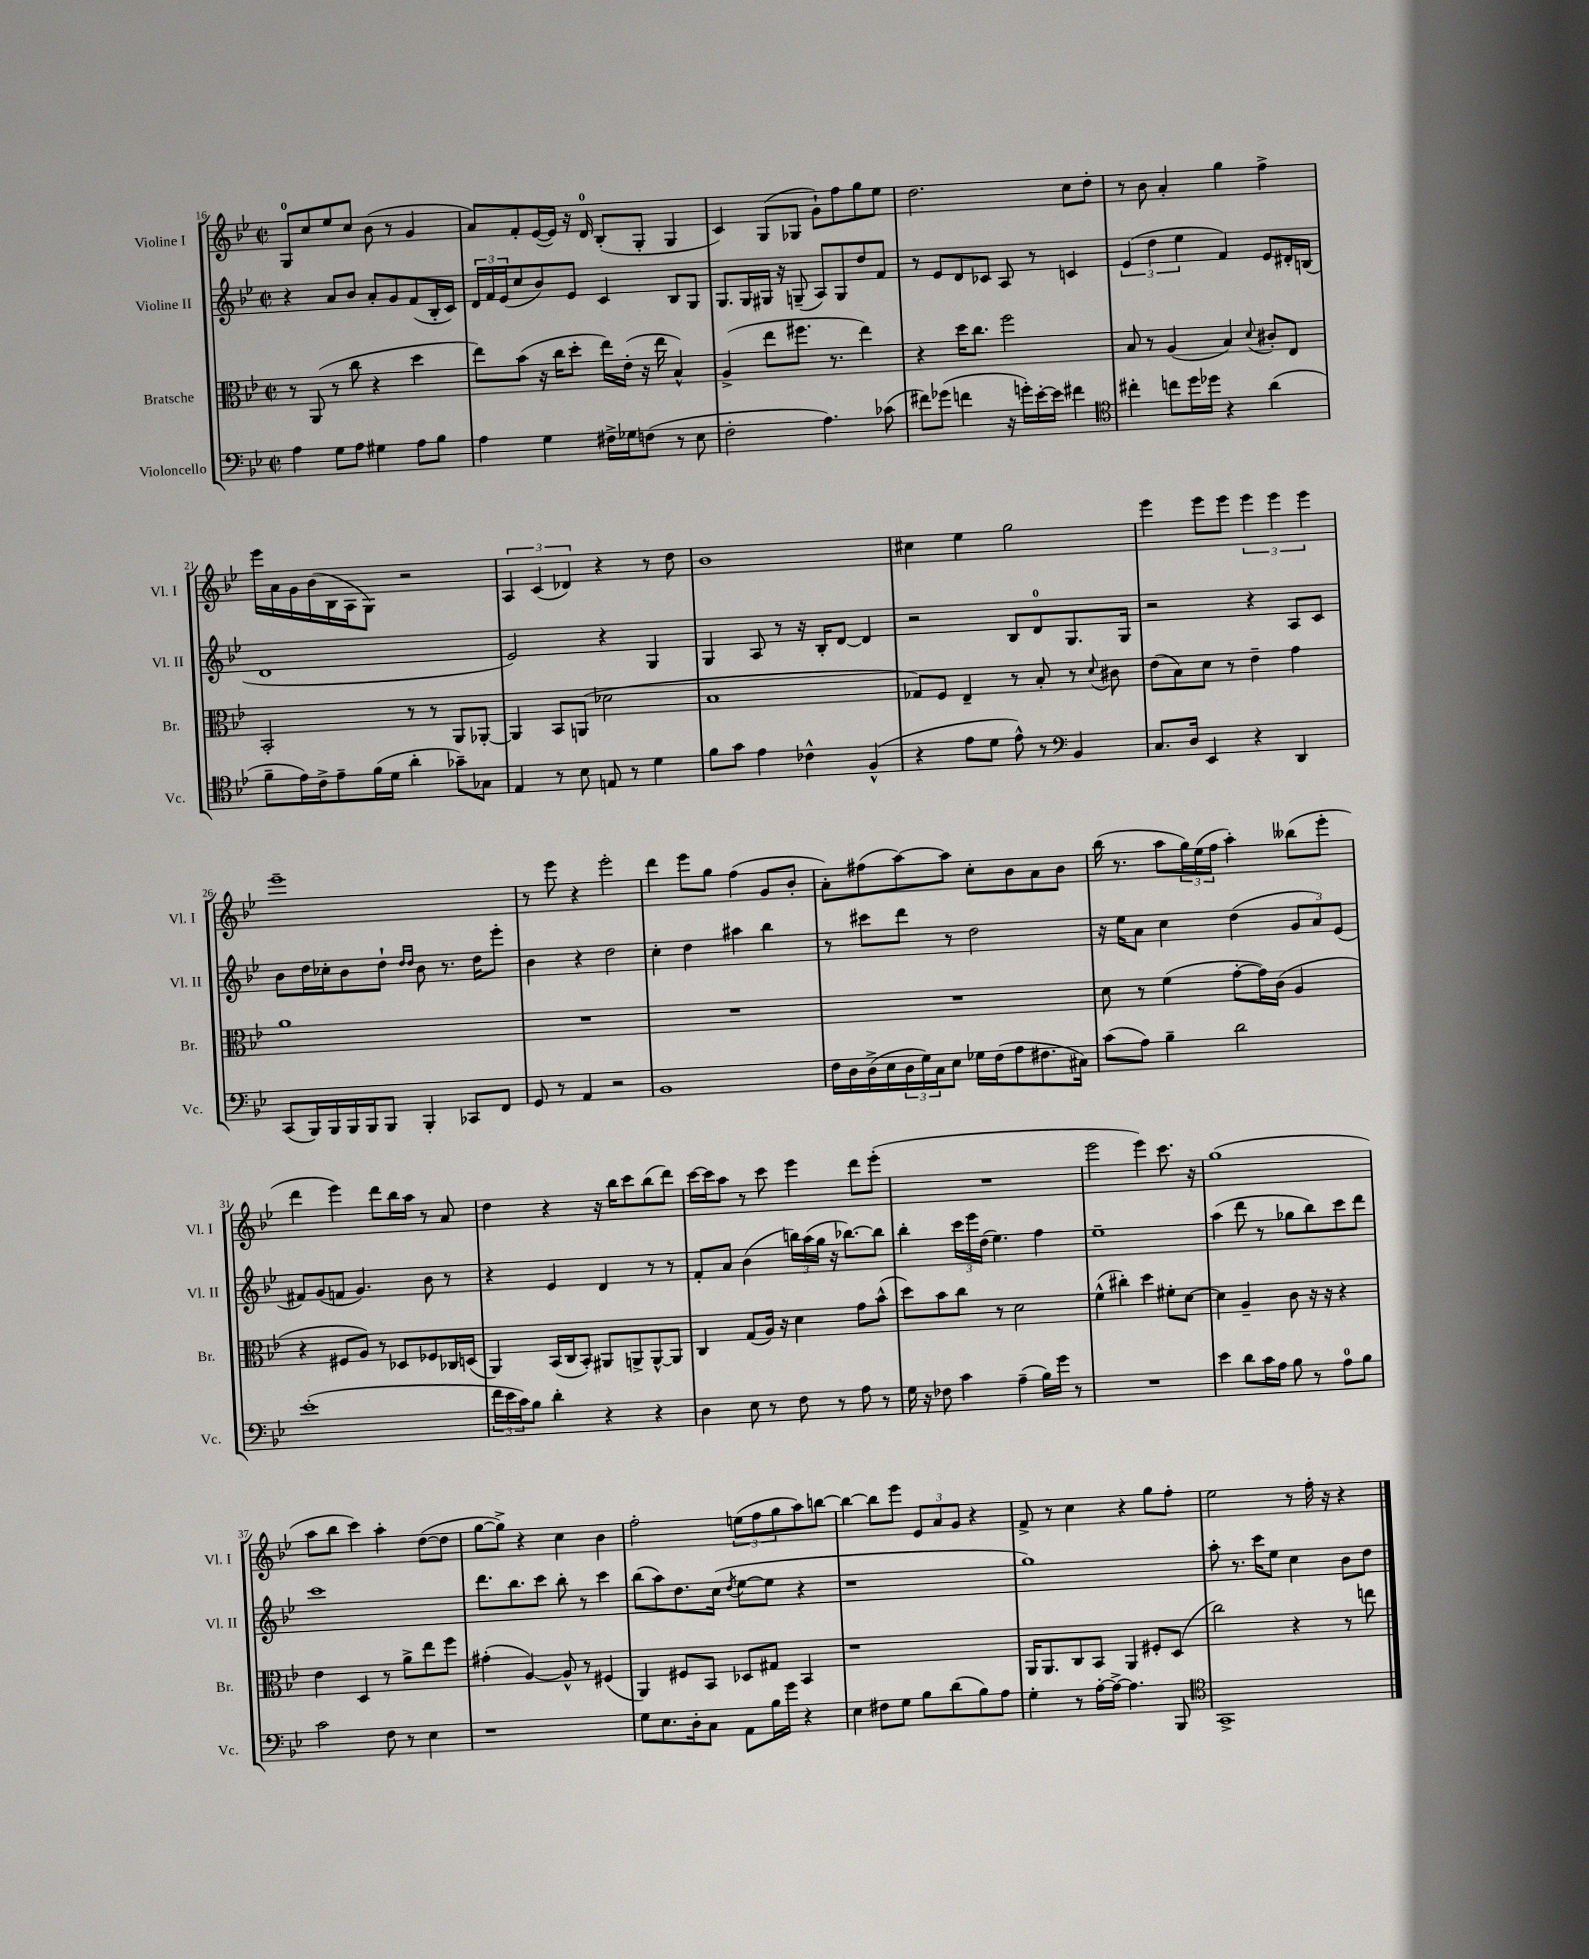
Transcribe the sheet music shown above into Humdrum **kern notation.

**kern	**kern	**kern	**kern
*staff4	*staff3	*staff2	*staff1
*clefF4	*clefC3	*clefG2	*clefG2
*k[b-e-]	*k[b-e-]	*k[b-e-]	*k[b-e-]
*M2/2	*M2/2	*M2/2	*M2/2
*met(c|)	*met(c|)	*met(c|)	*met(c|)
4A\	8r	4r	8G/L
.	(8AA/	.	8cc/
8G\L	8r	8a/L	8ee-/
8A\J	8cc\	8b-/J	8cc/J
4G#\	4r	8a'/L	(8b-\
.	.	8g/	8r
8A\L	4dd\	(8f/	4g/
8B-\J	.	16B-'/L	.
.	.	16c/JJ)	.
=	=	=	=
4A\	8ee-\L)	24d/LL	8a/L)
.	.	24f/	.
.	.	(24e-/J	.
.	(8b-\J	8cc/	8f'/
4G\	16r	8b-/)	([16e-/L
.	16cc\LK	.	16e-/]JJ)
.	8dd'\J	8e-/J	16r
.	.	.	16d/
16F#^\LL	16ee-\LL)	4c/	(8B-'/L
16G-\J	(16e-'\JJ	.	.
(8F\J	16r	.	8G'/J
.	16ee-\	.	.
8r	4B-^^/)	8B-/L	4G/
8E-\	.	8G/J	.
=	=	=	=
2F'\	(4A^/	8.G/L	4c/)
.	.	16G/L	.
.	8ee-\L	16G#/JJ	(8G/L
.	.	16r	.
.	8.ff#\J	(8G~/	8G-/J
4.A\)	.	8A/L)	8g`\L)
.	8.r	.	.
.	.	8G/	8ff\
.	4ee-\)	8dd/	8gg\
(8c-\	.	8f/J	8ee-\J
=	=	=	=
8f#\L)	4r	8r	2.dd\
(8g-\J	.	8e-/L	.
4f\	16dd\LK	8d/	.
.	8.cc\J	.	.
.	.	8c-/J	.
16r	2ff\	8A/	.
16g'\LL)	.	.	.
[16e-'\	.	8r	.
16e-\]JJ	.	.	.
4f#\	.	4c/	8cc\L
.	.	.	8dd'\J
=	=	=	=
*clefC4	*	*	*
4cc#'\	8B-/	(6e-/	8r
.	8r	.	8b-\
.	.	6dd\	.
8cc\L	(4A/	.	4a'/
.	.	6ee-\	.
16dd\L	.	.	.
16dd-\JJ	.	.	.
4r	4B-/)	4f/)	4gg\
.	8qqd/	.	.
(4a\	8c#'/L	8e-/L	4ff^\
.	8E-/J	16d#'/L	.
.	.	(16B/JJ	.
=	=	=	=
8f~\L	2BB-'/	1d	16eee-\LL
.	.	.	16a\
16e-\L)	.	.	16g\
16c^\J	.	.	(16b-\
8e-~\	.	.	16B-\
.	.	.	16A\J
(16f\L	.	.	8G\J)
16d\JJ	.	.	.
4a'\	8r	.	2r
.	8r	.	.
8g-~\L)	8AA/L	.	.
8G-\J	[8AA-'/J	.	.
=	=	=	=
4E-/	4AA-/]	2e-/)	6A/
.	.	.	(6c/
8r	8BB-/L	.	.
.	.	.	6d-/)
8B-\	(8AA/J	.	.
8E/	2d-\	4r	4r
8r	.	.	.
4d\	.	4G/	8r
.	.	.	8dd\
=	=	=	=
8f\L	1B-	4G/	1b-
8g\J	.	.	.
4e-\	.	8A/	.
.	.	8r	.
4c-^^\	.	16r	.
.	.	16B-'/LK	.
.	.	[8d/J	.
(4F^^/	.	4d/]	.
=	=	=	=
4r	8G-/L)	2r	4cc#\
.	8F/J	.	.
8e-\L	4E-~/	.	4ee-\
8d\J	.	.	.
8e-^^\)	8r	8B-/L	2gg\
8r	8B-'/	8d/	.
*clefF4	*	*	*
4BB-/	8r	8.G/	.
.	8qqd/	.	.
.	8c#\	.	.
.	.	16G/Jk	.
=	=	=	=
8.C/L	(8e-\L	2r	4eee-\
.	8B-\)	.	.
16D/Jk	.	.	.
4EE-/	8d\J	.	8eee-\L
.	8r	.	8eee-\J
4r	4e-~\	4r	6eee-\
.	.	.	6eee-\
4DD/	4g\	8A/L	.
.	.	.	6eee-\
.	.	8c/J	.
=	=	=	=
(8CC/L	1a	8b-\L	1eee-~
16BBB-/L)	.	16dd\L	.
16BBB-/	.	16cc-'\J	.
16BBB-/	.	8b-\	.
16BBB-/J	.	.	.
8BBB-/J	.	8dd`\J	.
.	.	16qqdd/LL	.
.	.	16qqdd/JJ	.
4BBB-'/	.	8b-\	.
.	.	8.r	.
8CC-/L	.	.	.
.	.	16dd\LK	.
8FF/J	.	8eee-'\J	.
=	=	=	=
8GG/	1r	4b-\	8r
8r	.	.	8eee-\
4AA/	.	4r	4r
2r	.	2dd\	2eee-'\
=	=	=	=
1BB-	1r	4cc'\	4ddd\
.	.	4dd\	8eee-\L
.	.	.	8gg\J
.	.	4aa#\	(4ff\
.	.	4bb-\	8g/L
.	.	.	8b-'/J
=	=	=	=
16F\LL	1r	8r	8a'\L)
16D\	.	.	.
(16D^\	.	8ccc#\L	(8ff#\
16E-\	.	.	.
24D\	.	8ddd\J	[8aa\)
24G\)	.	.	.
24C\J	.	.	.
8E-\J	.	8r	8aa\]J
16G-\LL	.	2dd\	8cc'\L
(16F\J	.	.	.
8A\	.	.	8b-\
8.F#\	.	.	8a\
.	.	.	8b-\J
16C#\Jk)	.	.	.
=	=	=	=
(8c\L	8d\	16r	(16bb-\
.	.	16ee-\LK	8.r
8A\J)	8r	8a\J	.
4B-~\	(4f\	4cc\	8aa\L
.	.	.	24gg\L)
.	.	.	(24ee-\
.	.	.	24ff\JJ
2d\	[8g'\L	(4dd\	4aa'\)
.	16g\]L)	.	.
.	(16c\JJ	.	.
.	4A/	12g/L	(8bb--\L
.	.	12a/)	.
.	.	.	8eee-'\J
.	.	(12e-/J	.
=	=	=	=
(1e-'	4r	8f#/L)	4ddd\
.	.	(8g/	.
.	8F#/L	8f/J	4eee-\)
.	8A/J)	4.g/)	.
.	8r	.	8ddd\L
.	8D-/L	.	16bb-\L
.	.	.	16aa\JJ
.	8F-/	8b-\	8r
.	16C-/L	8r	8a/
.	(16D/JJ	.	.
=	=	=	=
24f\LL	4AA/)	4r	4dd\
24e-\	.	.	.
24c\J)	.	.	.
8B-\J	.	.	.
4d'\	(16BB-/LL	4e-/	4r
.	16C/J	.	.
.	8BB-'/J)	.	.
4r	8AA#/L	4d/	16r
.	.	.	16bb-\LK
.	8AA^/	.	8ccc\
4r	[8AA^^/	8r	(8bb-\
.	8AA/]J	8r	8ddd\J)
=	=	=	=
4D\	4C/	8f'/L	[16ccc\LL
.	.	.	16ccc\]J
.	.	8a/J	8aa\J
8E-\	(8G/L	(4b-\	8r
8r	16A/Jk)	.	8ccc\
.	16r	.	.
8F\	4d\	24bb\LL)	4eee-\
.	.	(24aa\	.
.	.	24gg\JJ	.
8r	.	16r	.
.	.	[8.bb-\L)	.
8A\	8g\L	.	8ddd\L
8r	(8b-^^\J	8bb-\]J	(8eee-'\J
=	=	=	=
16G\	8dd\L)	4bb-'\	1r
16r	.	.	.
8F-\	8b-\	.	.
4c\	8cc\J	24ccc\LL	.
.	.	24eee-\	.
.	.	(24dd\JJ	.
.	8r	4.ee-\)	.
(4A~\	2d\	.	.
16B-\LL)	.	4ff\	.
16g\JJ	.	.	.
8r	.	.	.
=	=	=	=
1r	(4f^^\	1ee-~	2eee-\
.	4cc#'\)	.	.
.	4dd\	.	4eee-\)
.	8f#'\L	.	8.ccc\
.	[8d\J	.	.
.	.	.	16r
=	=	=	=
4e-\	4d\]	(4aa\	(1gg
8d\L	4A~/	8ddd\	.
16c\L	.	8r	.
16A\JJ	.	.	.
8B-\	8c\	8gg-\L	.
8r	16r	8bb-\)	.
.	16r	.	.
8A\L	4r	8ccc\	.
8B-\J	.	8ddd\J	.
=	=	=	=
2c\	4e-\	1ccc	8aa\L
.	.	.	8bb-\J
.	4D/	.	4ccc\)
8F\	8r	.	4aa'\
8r	8a^\L	.	.
4E-\	8ee-\	.	([8dd\L
.	8ff\J	.	8dd\]J
=	=	=	=
1r	(4g#'\	8.ddd\L	[8gg\L
.	.	.	8gg^\]J)
.	.	8.bb-\	.
.	[4A/)	.	4r
.	.	8ccc\J	.
.	8A^^/]	8bb-'\	4cc\
.	8r	8r	.
.	(4F#/	4ccc\	4b-\
=	=	=	=
8G\L	4AA/)	(8bb-\L	2ff'\
8.E-\	.	8aa\)	.
.	8F#/L	8.dd\	.
16D'\k	.	.	.
8C\J	8BB-/J	.	.
.	.	(16cc\Jk	.
.	.	8qdd/	.
8AA\L	8D-/L	[8ee-\L	(12ee\L
.	.	.	12ff\
16B-\L	8G#/J	8ee-\]J	.
.	.	.	12gg\
16g\JJ	.	.	.
4r	4BB-/	4r	8aa\)
.	.	.	[8bb\J
=	=	=	=
4E-\	1r	1r	4bb\_
8F#\L	.	.	8bb\]L
8G\J	.	.	8eee-\J
8B-\L	.	.	12e-/L
.	.	.	12a/
(8d\	.	.	.
.	.	.	12g/J
8B-\)	.	.	4r
8A\J	.	.	.
=	=	=	=
4G'\	16AA/LK	1gg)	8f^/
.	8.AA/	.	.
.	.	.	8r
8r	8C/	.	4cc\
[16A'\LL	8BB-/J	.	.
16A^\_JJ	.	.	.
4.A\]	4AA/	.	4r
.	8F#'/L	.	8gg\L
8BBB-/	(8D/J	.	8ff'\J
=	=	=	=
*clefC4	*	*	*
1GG^	2cc\)	8aa'\	2ee-\
.	.	8.r	.
.	.	16ccc\LK	.
.	.	8ee-\J	.
.	4r	4cc\	8r
.	.	.	16ff'\
.	.	.	16r
.	8r	8b-\L	4r
.	8ee\	8dd\J	.
==	==	==	==
*-	*-	*-	*-
